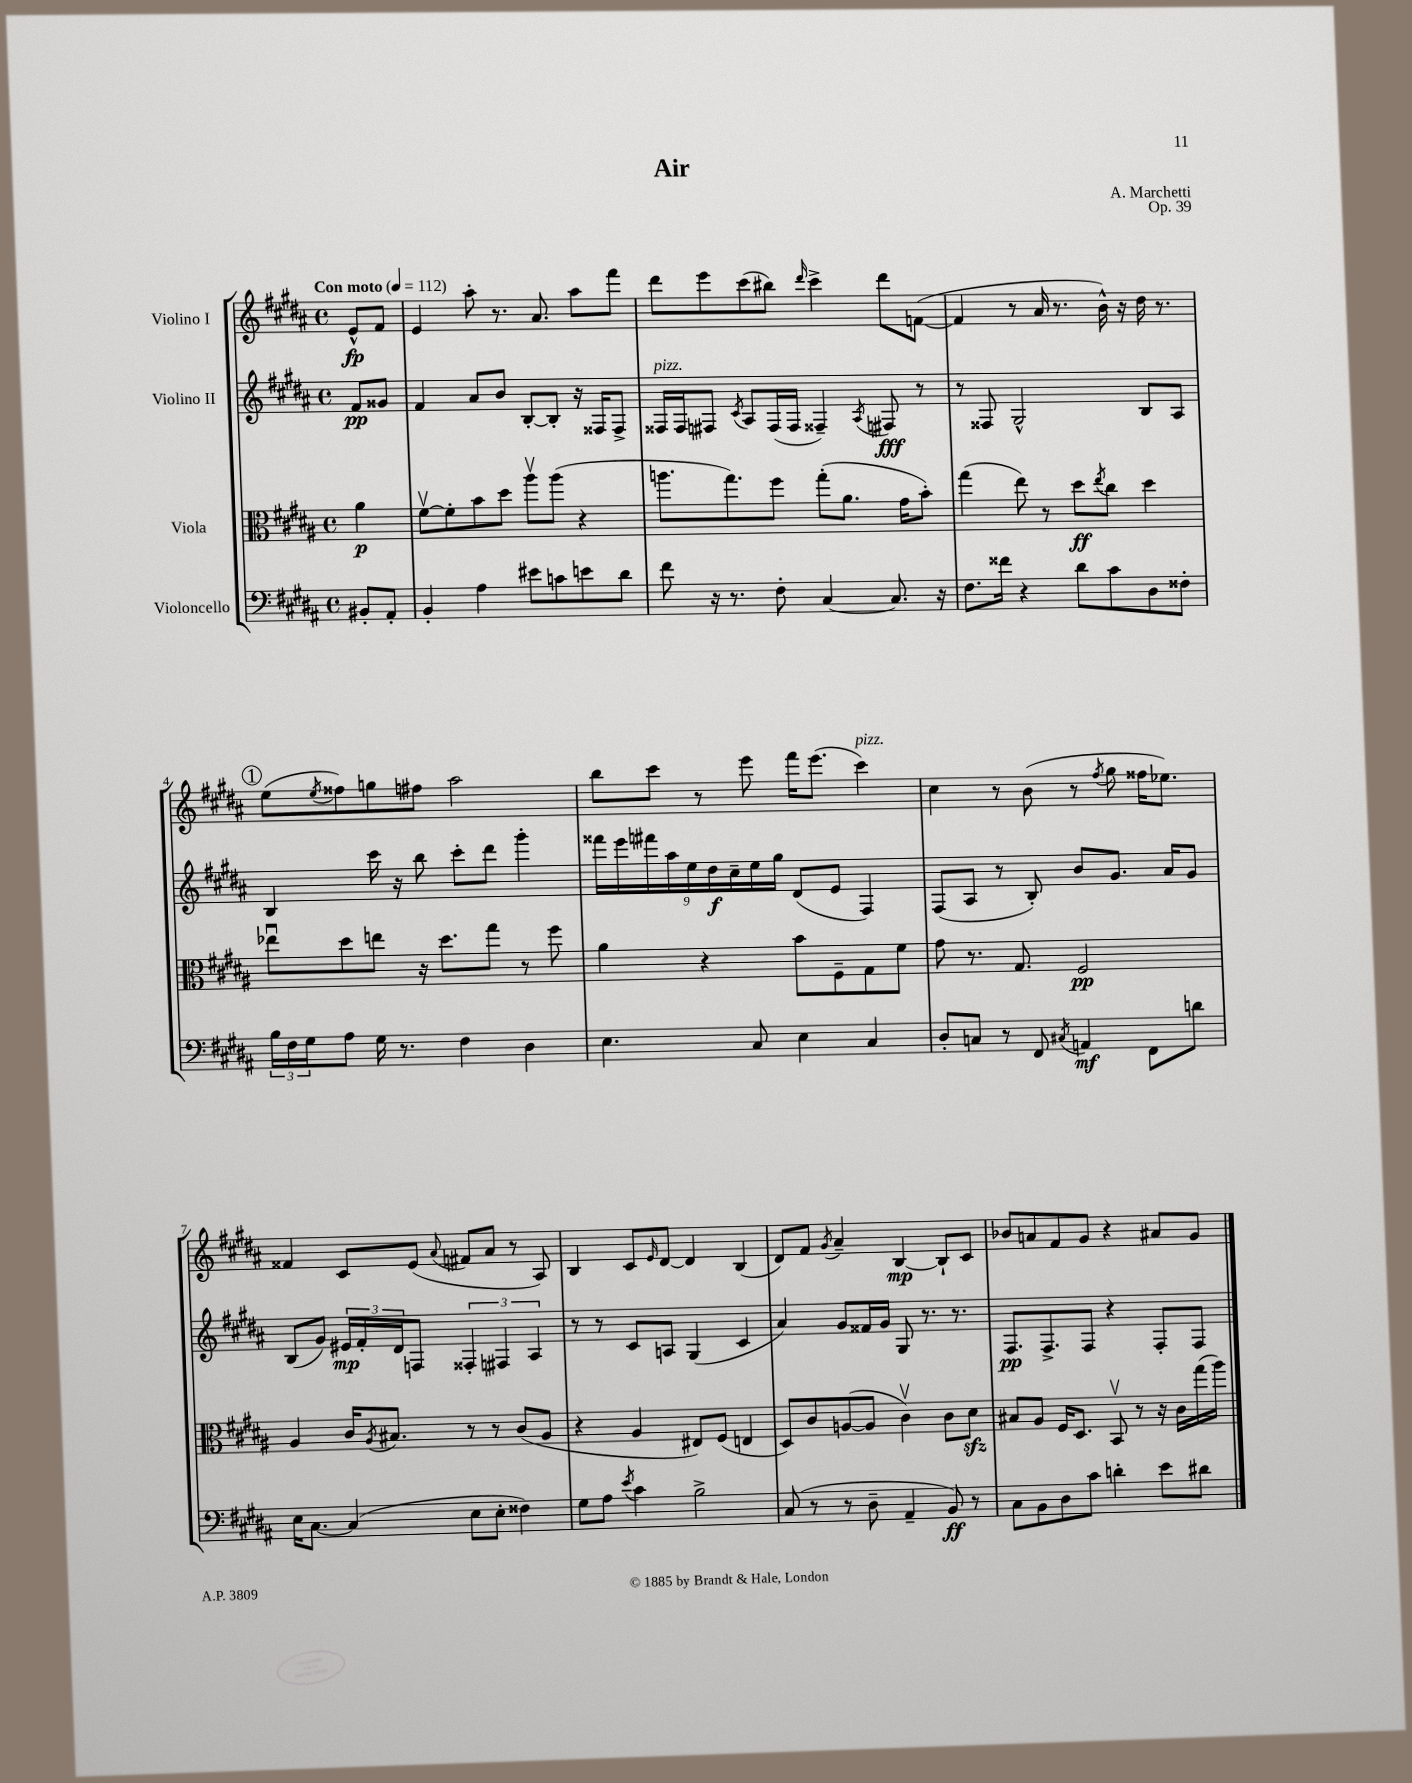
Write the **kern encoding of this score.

**kern	**dynam	**kern	**dynam	**kern	**dynam	**kern	**dynam
*part4	*part4	*part3	*part3	*part2	*part2	*part1	*part1
*staff4	*staff4	*staff3	*staff3	*staff2	*staff2	*staff1	*staff1
*I"Violoncello	*	*I"Viola	*	*I"Violino II	*	*I"Violino I	*
*clefF4	*	*clefC3	*	*clefG2	*	*clefG2	*
*k[f#c#g#d#a#]	*	*k[f#c#g#d#a#]	*	*k[f#c#g#d#a#]	*	*k[f#c#g#d#a#]	*
*M4/4	*	*M4/4	*	*M4/4	*	*M4/4	*
*met(c)	*	*met(c)	*	*met(c)	*	*met(c)	*
*MM112	*	*MM112	*	*MM112	*	*MM112	*
=	=	=	=	=	=	=	=
!	!	!	!	!	!	!LO:TX:a:B:t=Con moto	!
8BB#X'/L	.	4a#\	p	8f#/L	pp	8e^^/L	fp
8AA#'/J	.	.	.	8g##X/J	.	8f#/J	.
=1	=1	=1	=1	=1	=1	=1	=1
4BB'/	.	[8f#v\L	.	4f#/	.	4e/	.
.	.	8f#'\]	.	.	.	.	.
4A#\	.	8b\	.	8a#/L	.	8aa#'\	.
.	.	8dd#\J	.	8b/J	.	8.r	.
8e#X\L	.	8aa#v\L	.	[8B'/L	.	.	.
.	.	.	.	.	.	8.a#/	.
8cn\	.	(8aa#\J	.	8B'/J]	.	.	.
8en\	.	4r	.	16r	.	8aa#\L	.
.	.	.	.	16F##X/KL	.	.	.
8d#\J	.	.	.	8F##^/J	.	8fff#\J	.
=2	=2	=2	=2	=2	=2	=2	=2
!	!	!	!	!LO:TX:a:i:t=pizz.	!	!	!
8f#\	.	8.aan\L	.	16F##X/LL	.	8ddd#\L	.
.	.	.	.	16F##/J	.	.	.
16r	.	.	.	8F#X/J	.	8eee\	.
8.r	.	8.gg#\)	.	.	.	.	.
.	.	.	.	8qc#/	.	.	.
.	.	.	.	8A#/L	.	(8ccc#\	.
8F#'\	.	8ff#\J	.	(16F#/L	.	8bb#X\J)	.
.	.	.	.	16F#/JJ	.	.	.
.	.	.	.	.	.	16qqddd#/	.
[4C#/	.	(8gg#'\L	.	4F##X~/)	.	4ccc#^\	.
.	.	8.a#\J	.	.	.	.	.
.	.	.	.	8qA#/	.	.	.
8.C#/]	.	.	.	8F#X/	fff	8ddd#\L	.
.	.	16g#\KL	.	.	.	.	.
.	.	8b'\J)	.	8r	.	([8fn\J	.
16r	.	.	.	.	.	.	.
=3	=3	=3	=3	=3	=3	=3	=3
8.F#\L	.	(4gg#\	.	8r	.	4f/]	.
.	.	.	.	8F##X/	.	.	.
16f##X\Jk	.	.	.	.	.	.	.
4r	.	8ee\)	.	2G#^^/	.	8r	.
.	.	8r	.	.	.	16a#/	.
.	.	.	.	.	.	8.r	.
8d#\L	.	8dd#\L	ff	.	.	.	.
.	.	8qee/	.	.	.	.	.
8c#\	.	8cc#\J	.	.	.	16b^^\)	.
.	.	.	.	.	.	16r	.
8D#\	.	4dd#\	.	8B/L	.	16dd#\	.
.	.	.	.	.	.	8.r	.
8F##X'\J	.	.	.	8A#/J	.	.	.
!!LO:LB:g=z
!!LO:REH:place=s1:t=1
=4	=4	=4	=4	=4	=4	=4	=4
24B\LL	.	8ee-Xu\L	.	4B/	.	(8ee\L	.
24F#\	.	.	.	.	.	.	.
24G#\J	.	.	.	.	.	.	.
.	.	.	.	.	.	8qee/	.
8A#\J	.	8dd#\	.	.	.	8ff##X\)	.
16G#\	.	8een\J	.	16ccc#\	.	8ggn\	.
8.r	.	.	.	16r	.	.	.
.	.	16r	.	8bb\	.	8ff#X\J	.
.	.	8.dd#\L	.	.	.	.	.
4F#\	.	.	.	8ccc#'\L	.	2aa#\	.
.	.	8gg#\J	.	8ddd#\J	.	.	.
4D#\	.	8r	.	4ggg#'\	.	.	.
.	.	8ff#\	.	.	.	.	.
=5	=5	=5	=5	=5	=5	=5	=5
4.E\	.	4a#\	.	18fff##X\LL	.	8bb\L	.
.	.	.	.	18eee\	.	.	.
.	.	.	.	18fff#X\	.	.	.
.	.	.	.	.	.	8ccc#\J	.
.	.	.	.	18aa#\	.	.	.
.	.	.	.	18ee\	.	.	.
.	.	4r	.	.	.	8r	.
.	.	.	.	18dd#\	f	.	.
.	.	.	.	18cc#~\	.	.	.
8C#/	.	.	.	.	.	8eee\	.
.	.	.	.	18ee\	.	.	.
.	.	.	.	18gg#\JJ	.	.	.
4E\	.	8b\L	.	(8d#/L	.	16fff#\KL	.
.	.	.	.	.	.	(8.eee\J	.
.	.	8F#~\	.	8e/J	.	.	.
!	!	!	!	!	!	!LO:TX:a:i:t=pizz.	!
4C#/	.	8G#\	.	4F#/)	.	4ccc#\)	.
.	.	8f#\J	.	.	.	.	.
=6	=6	=6	=6	=6	=6	=6	=6
8D#'/L	.	8g#\	.	(8F#/L	.	4cc#\	.
8Cn/J	.	8.r	.	8A#/J	.	.	.
8r	.	.	.	8r	.	8r	.
.	.	8.G#/	.	.	.	.	.
8FF#/	.	.	.	8B'/)	.	(8b\	.
8qC#X/	.	.	.	.	.	.	.
4AAn/	mf	2F#/	pp	8b/L	.	8r	.
.	.	.	.	.	.	8qff#/	.
.	.	.	.	8.g#/J	.	8gg#\	.
8FF#\L	.	.	.	.	.	16ff##X\KL	.
.	.	.	.	16a#/KL	.	8.ee-X\J)	.
8dn\J	.	.	.	8g#/J	.	.	.
!!LO:LB:g=z
=7	=7	=7	=7	=7	=7	=7	=7
16E\KL	.	4A#/	.	(8B/L	.	4f##X/	.
[8.C#\J	.	.	.	.	.	.	.
.	.	.	.	8g#/J)	.	.	.
(4C#/]	.	16c#/KL	.	24e#X/LL	mp	8c#/L	.
.	.	.	.	24f#'/	.	.	.
.	.	8qA#/	.	.	.	.	.
.	.	8.B#X/J	.	.	.	.	.
.	.	.	.	24d#/J	.	.	.
.	.	.	.	8Fn/J	.	(8e/J	.
.	.	.	.	.	.	8qqa#/	.
8E\L	.	8r	.	6F##X'/	.	8f#X/L	.
8E'\J	.	8r	.	.	.	8a#/J	.
.	.	.	.	6F#X/	.	.	.
4F##X\)	.	(8c#/L	.	.	.	8r	.
.	.	.	.	6A#/	.	.	.
.	.	8A#/J	.	.	.	8A#/)	.
=8	=8	=8	=8	=8	=8	=8	=8
8G#\L	.	4r	.	8r	.	4B/	.
8A#\J	.	.	.	8r	.	.	.
8qe/	.	.	.	.	.	.	.
4c#\	.	4A#/	.	8c#/L	.	8c#/L	.
.	.	.	.	.	.	16qqe/	.
.	.	.	.	8An/J	.	[8d#/J	.
2B^\	.	8E#X/L)	.	(4G#/	.	4d#/]	.
.	.	(8F#/J	.	.	.	.	.
.	.	4En/	.	4c#/	.	(4B/	.
=9	=9	=9	=9	=9	=9	=9	=9
(8C#/	.	8D#/L)	.	4a#/)	.	8d#/L)	.
8r	.	8c#/	.	.	.	8f#/J	.
.	.	.	.	.	.	8qg#/	.
8r	.	([8An/	.	8g#/L	.	4a#~/	.
8D#~\	.	8A/J]	.	16f##X/L	.	.	.
.	.	.	.	16g#/JJ	.	.	.
4AA#~/	.	4c#v\)	.	8G#/	.	[4B/	mp
.	.	.	.	8.r	.	.	.
8BB/)	ff	8c#\L	.	.	.	8B`/L]	.
.	.	.	.	8.r	.	.	.
8r	.	8d#zz\J	.	.	.	8c#/J	.
=10	=10	=10	=10	=10	=10	=10	=10
8C#\L	.	8B#X/L	.	8.F#/L	pp	8b-X/L	.
8BB\	.	8A#/J	.	.	.	8an/	.
.	.	.	.	8.F#^/	.	.	.
8D#\	.	16F#/KL	.	.	.	8f#/	.
.	.	8.D#/J	.	.	.	.	.
8c#\J	.	.	.	8F#/J	.	8g#/J	.
4dn'\	.	8BBv/	.	4r	.	4r	.
.	.	8r	.	.	.	.	.
8e\L	.	16r	.	8F#'/L	.	8a#X/L	.
.	.	16c#\LL	.	.	.	.	.
8d#X\J	.	(16gg#\	.	8F#/J	.	8g#/J	.
.	.	16aa#\JJ)	.	.	.	.	.
==	==	==	==	==	==	==	==
*-	*-	*-	*-	*-	*-	*-	*-
